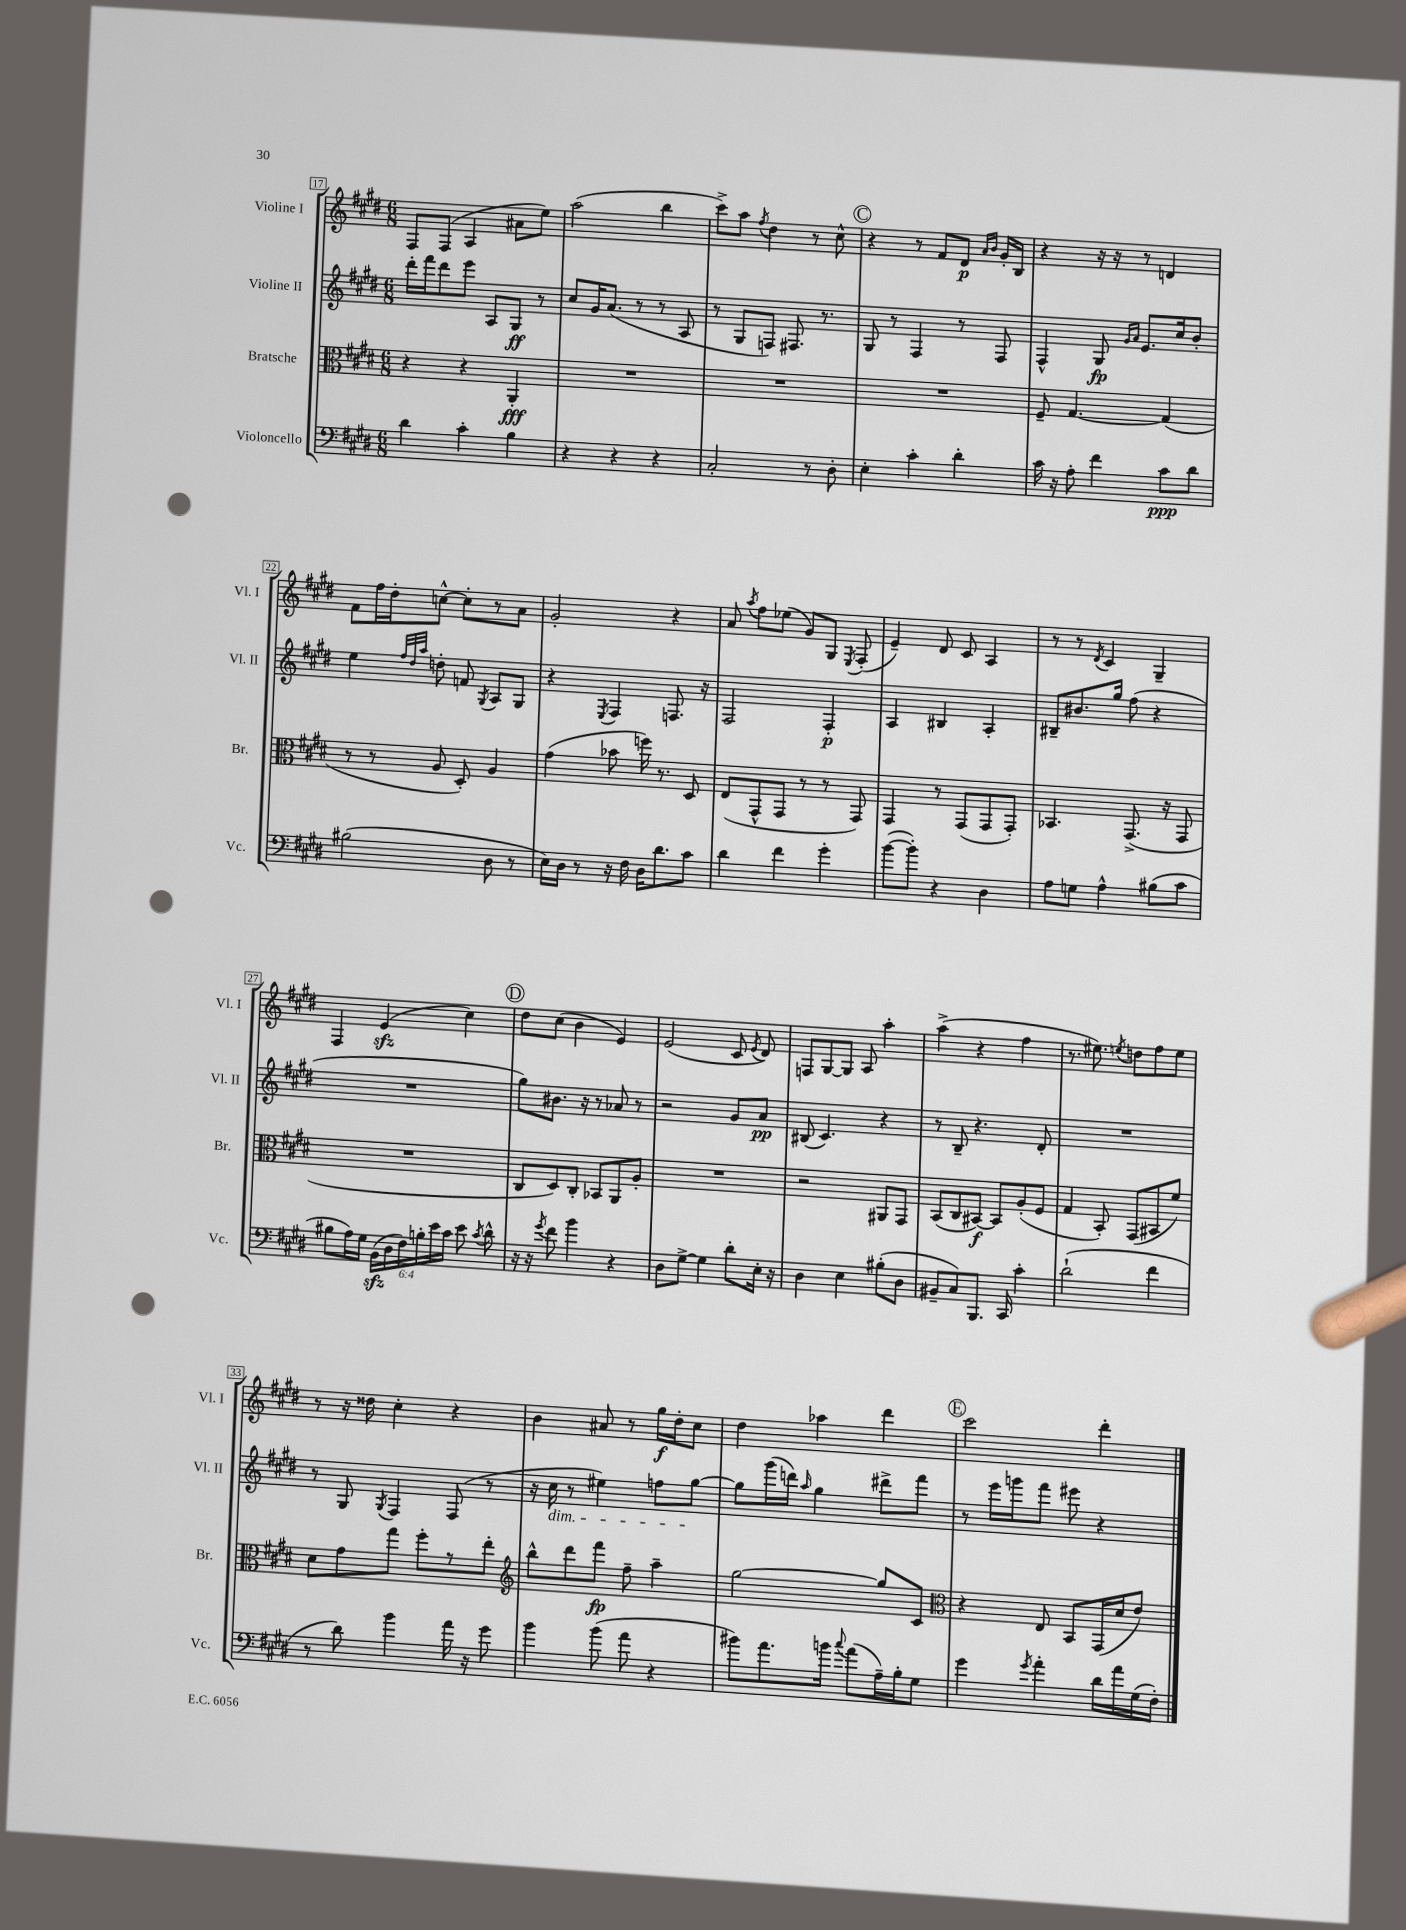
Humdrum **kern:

**kern	**dynam	**kern	**dynam	**kern	**dynam	**kern	**dynam
*part4	*part4	*part3	*part3	*part2	*part2	*part1	*part1
*staff4	*staff4	*staff3	*staff3	*staff2	*staff2	*staff1	*staff1
*I"Violoncello	*	*I"Bratsche	*	*I"Violine II	*	*I"Violine I	*
*I'Vc.	*	*I'Br.	*	*I'Vl. II	*	*I'Vl. I	*
*clefF4	*	*clefC3	*	*clefG2	*	*clefG2	*
*k[f#c#g#d#]	*	*k[f#c#g#d#]	*	*k[f#c#g#d#]	*	*k[f#c#g#d#]	*
*M6/8	*	*M6/8	*	*M6/8	*	*M6/8	*
=17	=17	=17	=17	=17	=17	=17	=17
4d#\	.	4r	.	16ddd#'\LL	.	8F#/L	.
.	.	.	.	16fff#\J	.	.	.
.	.	.	.	8ddd#\	.	(8F#/J	.
4c#'\	.	4r	.	8eee\J	.	4A/	.
.	.	.	.	8A/L	.	.	.
4B\	.	4AA'/	fff	8G#/J	ff	8a#X\L	.
.	.	.	.	8r	.	8ee\J)	.
=18	=18	=18	=18	=18	=18	=18	=18
4r	.	2.r	.	8cc#/L	.	(2aa\	.
.	.	.	.	16g#/K	.	.	.
.	.	.	.	(8.a/J	.	.	.
4r	.	.	.	.	.	.	.
.	.	.	.	8r	.	.	.
4r	.	.	.	8r	.	4bb\	.
.	.	.	.	8A/	.	.	.
=19	=19	=19	=19	=19	=19	=19	=19
2C#'/	.	2.r	.	8r	.	8ccc#^\L)	.
.	.	.	.	8G#/L	.	8aa\J	.
.	.	.	.	.	.	8qff#/	.
.	.	.	.	8Fn/J)	.	4dd#\	.
.	.	.	.	8.F#X/	.	.	.
8r	.	.	.	.	.	8r	.
.	.	.	.	8.r	.	.	.
8D#'\	.	.	.	.	.	8cc#^^\	.
!!LO:REH:place=s1:t=C
=20	=20	=20	=20	=20	=20	=20	=20
4E'\	.	2.r	.	8G#/	.	4r	.
.	.	.	.	8r	.	.	.
4c#'\	.	.	.	4F#/	.	8r	.
.	.	.	.	.	.	8f#/L	.
4d#'\	.	.	.	8r	.	8d#/J	p
.	.	.	.	.	.	16qqa/LL	.
.	.	.	.	.	.	16qqb/JJ	.
.	.	.	.	8F#/	.	16g#'/LL	.
.	.	.	.	.	.	16B/JJ	.
=21	=21	=21	=21	=21	=21	=21	=21
16c#\	.	8F#~/	.	4F#^^/	.	4r	.
16r	.	.	.	.	.	.	.
8A'\	.	[4.G#/	.	.	.	.	.
4f#\	.	.	.	8G#/	fp	16r	.
.	.	.	.	.	.	16r	.
.	.	.	.	16qqg#/LL	.	.	.
.	.	.	.	16qqa/JJ	.	.	.
.	.	.	.	8.e/L	.	8r	.
8c#\L	ppp	(4G#/]	.	.	.	4dn/	.
.	.	.	.	16cc#/k	.	.	.
8d#\J	.	.	.	8b'/J	.	.	.
!!LO:LB:g=z
=22	=22	=22	=22	=22	=22	=22	=22
(2B#X\	.	8r	.	4ee\	.	8f#\L	.
.	.	8r	.	.	.	16ff#\L	.
.	.	.	.	.	.	16dd#'\J	.
.	.	.	.	32qqff#/LLL	.	.	.
.	.	.	.	32qqdd#/	.	.	.
.	.	.	.	32qqaa/JJJ	.	.	.
.	.	8A/	.	8ddn'\	.	[8ccn^^\J	.
.	.	8D#'/)	.	8fn/	.	8cc'\L]	.
.	.	.	.	8qG#/	.	.	.
8D#\	.	4A/	.	8A/L	.	8r	.
8r	.	.	.	8G#/J	.	8a\J	.
=23	=23	=23	=23	=23	=23	=23	=23
16E\LL)	.	(4g#\	.	4r	.	2g#'/	.
16D#\JJ	.	.	.	.	.	.	.
8r	.	.	.	.	.	.	.
.	.	.	.	8qE/	.	.	.
16r	.	8b-X\	.	4F#/	.	.	.
16F#\	.	.	.	.	.	.	.
16D#\KL	.	16ffn\)	.	.	.	.	.
8.d#\	.	8.r	.	.	.	.	.
.	.	.	.	8.Fn/	.	4r	.
8c#\J	.	8D#/	.	.	.	.	.
.	.	.	.	16r	.	.	.
=24	=24	=24	=24	=24	=24	=24	=24
4d#\	.	(8E/L	.	2F#/	.	8a/	.
.	.	.	.	.	.	8qaa/	.
.	.	8GG#^^/	.	.	.	8ff#\L	.
4f#\	.	8GG#/J	.	.	.	(8ee-X\J	.
.	.	8r	.	.	.	8g#/L)	.
4g#'\	.	8r	.	4F#'/	p	8G#/J	.
.	.	.	.	.	.	8qE/	.
.	.	8GG#/)	.	.	.	(8F#'/	.
=25	=25	=25	=25	=25	=25	=25	=25
([8b\L	.	4GG#/	.	4A/	.	4e~/)	.
8b'\J])	.	.	.	.	.	.	.
4r	.	8r	.	4B#X/	.	8d#/	.
.	.	(8GG#/L	.	.	.	8c#/	.
4D#\	.	8GG#/	.	4A'/	.	4A/	.
.	.	8GG#'/J)	.	.	.	.	.
=26	=26	=26	=26	=26	=26	=26	=26
8A\L	.	4.BB-X/	.	8B#X~/L	.	8r	.
8Gn\J	.	.	.	8.b#X/	.	8r	.
.	.	.	.	.	.	8qd#/	.
4A^^\	.	.	.	.	.	4c#/	.
.	.	.	.	16gg#/Jk	.	.	.
.	.	(8.GG#^/	.	(8ff#\	.	.	.
(8B#X\L	.	.	.	4r	.	4G#~/	.
.	.	16r	.	.	.	.	.
8c#\J	.	8GG#/	.	.	.	.	.
!!LO:LB:g=z
=27	=27	=27	=27	=27	=27	=27	=27
8B#X\L	.	2.r	.	2.r	.	4F#/	.
16A\L)	.	.	.	.	.	.	.
16G#\JJ	.	.	.	.	.	.	.
(24BBzz\LL	.	.	.	.	.	(4ezz/	.
24D#\	.	.	.	.	.	.	.
24F#\)	.	.	.	.	.	.	.
24Bn'\	.	.	.	.	.	.	.
24e\	.	.	.	.	.	.	.
24c#\JJ	.	.	.	.	.	.	.
8e\	.	.	.	.	.	4cc#\)	.
8qc#/	.	.	.	.	.	.	.
8d#^^\	.	.	.	.	.	.	.
!!LO:REH:place=s1:t=D
=28	=28	=28	=28	=28	=28	=28	=28
16r	.	8C#/L	.	8gg#\L)	.	8dd#\L	.
16r	.	.	.	.	.	.	.
8qg#/	.	.	.	.	.	.	.
8f#\	.	8D#/)	.	8.b#X\J	.	(8cc#\J	.
4b\	.	8C#'/J	.	.	.	4b\	.
.	.	.	.	16r	.	.	.
.	.	8BB-X/L	.	8r	.	.	.
4r	.	8AA/	.	8a-X/	.	4e/)	.
.	.	8A'/J	.	8r	.	.	.
=29	=29	=29	=29	=29	=29	=29	=29
8D#\L	.	2.r	.	2r	.	(2e/	.
[8G#^\J	.	.	.	.	.	.	.
4G#\]	.	.	.	.	.	.	.
8d#'\L	.	.	.	8g#/L	.	8c#/	.
.	.	.	.	.	.	8qe/	.
16E'\Jk	.	.	.	8a/J	pp	8d#/)	.
16r	.	.	.	.	.	.	.
=30	=30	=30	=30	=30	=30	=30	=30
4D#\	.	2r	.	(8B#X/	.	8Fn/L	.
.	.	.	.	4.c#/)	.	[8G#/	.
4E\	.	.	.	.	.	8G#/J]	.
.	.	.	.	.	.	8A/	.
(8B#X'\L	.	8AA#X/L	.	4r	.	4aa'\	.
8D#\J	.	8GG#/J	.	.	.	.	.
=31	=31	=31	=31	=31	=31	=31	=31
8BB#X~/L	.	(8BB/L	.	8r	.	(4aa^\	.
8C#/)	.	8C#/	.	8B~/	.	.	.
8.BBB/J	.	[8BB#X/J)	f	4.r	.	4r	.
.	.	8BB#/L]	.	.	.	.	.
16CC#/	.	.	.	.	.	.	.
4c#'\	.	(8A'/	.	.	.	4ff#\	.
.	.	8F#/J	.	8d#'/	.	.	.
=32	=32	=32	=32	=32	=32	=32	=32
(2d#`\	.	4G#/	.	2.r	.	8.r	.
.	.	.	.	.	.	8.ee#X\)	.
.	.	8BB'/)	.	.	.	.	.
.	.	.	.	.	.	8qeen/	.
.	.	(8GG#/L	.	.	.	8ddn\L	.
4f#\	.	8BB#X/	.	.	.	8ff#\	.
.	.	8f#/J)	.	.	.	8ee\J	.
!!LO:LB:g=z
=33	=33	=33	=33	=33	=33	=33	=33
8r	.	8d#\L	.	8r	.	8r	.
8d#\)	.	8g#\	.	8G#/	.	16r	.
.	.	.	.	.	.	16dd##X\	.
.	.	.	.	8qG#/	.	.	.
4b\	.	8gg#\J	.	4F#/	.	4cc#'\	.
.	.	8ff#'\L	.	.	.	.	.
16a\	.	8r	.	(8F#/	.	4r	.
16r	.	.	.	.	.	.	.
8g#\	.	8ee'\J	.	8r	.	.	.
=34	=34	=34	=34	=34	=34	=34	=34
*	*	*clefG2	*	*	*	*	*
4b\	.	8bb^^\L	.	16r	.	4b\	.
!	!	!	!	!LO:TX:b:i:t=dim.	!	!	!
.	.	.	.	16cc#\	.	.	.
.	.	8ddd#\	.	8r	.	.	.
(8b\	.	8fff#\J	fp	4ee#X\)	.	8a#X/	.
8a\	.	8ff#~\	.	.	.	8r	.
4r	.	4aa~\	.	8ffn\L	.	16gg#\LL	f
.	.	.	.	.	.	16dd#'\J	.
.	.	.	.	[8gg#\J	.	8cc#\J	.
=35	=35	=35	=35	=35	=35	=35	=35
8b#X\L)	.	[2gg#\	.	8gg#\L]	.	4dd#\	.
8.a\	.	.	.	(16ggg#\L	.	.	.
.	.	.	.	16dddn\JJ)	.	.	.
.	.	.	.	16qqaa/	.	.	.
.	.	.	.	4gg#\	.	4aa-X\	.
16bn\Jk	.	.	.	.	.	.	.
8qqcc#/	.	.	.	.	.	.	.
(8a\L	.	.	.	.	.	.	.
16A~\L)	.	8gg#/L]	.	8ddd#X^\L	.	4ddd#\	.
16B'\J	.	.	.	.	.	.	.
8G#\J	.	8c#/J	.	8fff#\J	.	.	.
!!LO:REH:place=s1:t=E
=36	=36	=36	=36	=36	=36	=36	=36
*	*	*clefC3	*	*	*	*	*
4g#\	.	4r	.	8r	.	2ccc#\	.
.	.	.	.	16eee\LL	.	.	.
.	.	.	.	16gggn\J	.	.	.
8qg#/	.	.	.	.	.	.	.
4a'\	.	8E/	.	8fff#\J	.	.	.
.	.	8BB/L	.	8eee#X\	.	.	.
16d#\LL	.	(16GG#/L	.	4r	.	4ddd#'\	.
16a\	.	16d#/J	.	.	.	.	.
(16G#\	.	8e/J)	.	.	.	.	.
16F#'\JJ)	.	.	.	.	.	.	.
==	==	==	==	==	==	==	==
*-	*-	*-	*-	*-	*-	*-	*-
